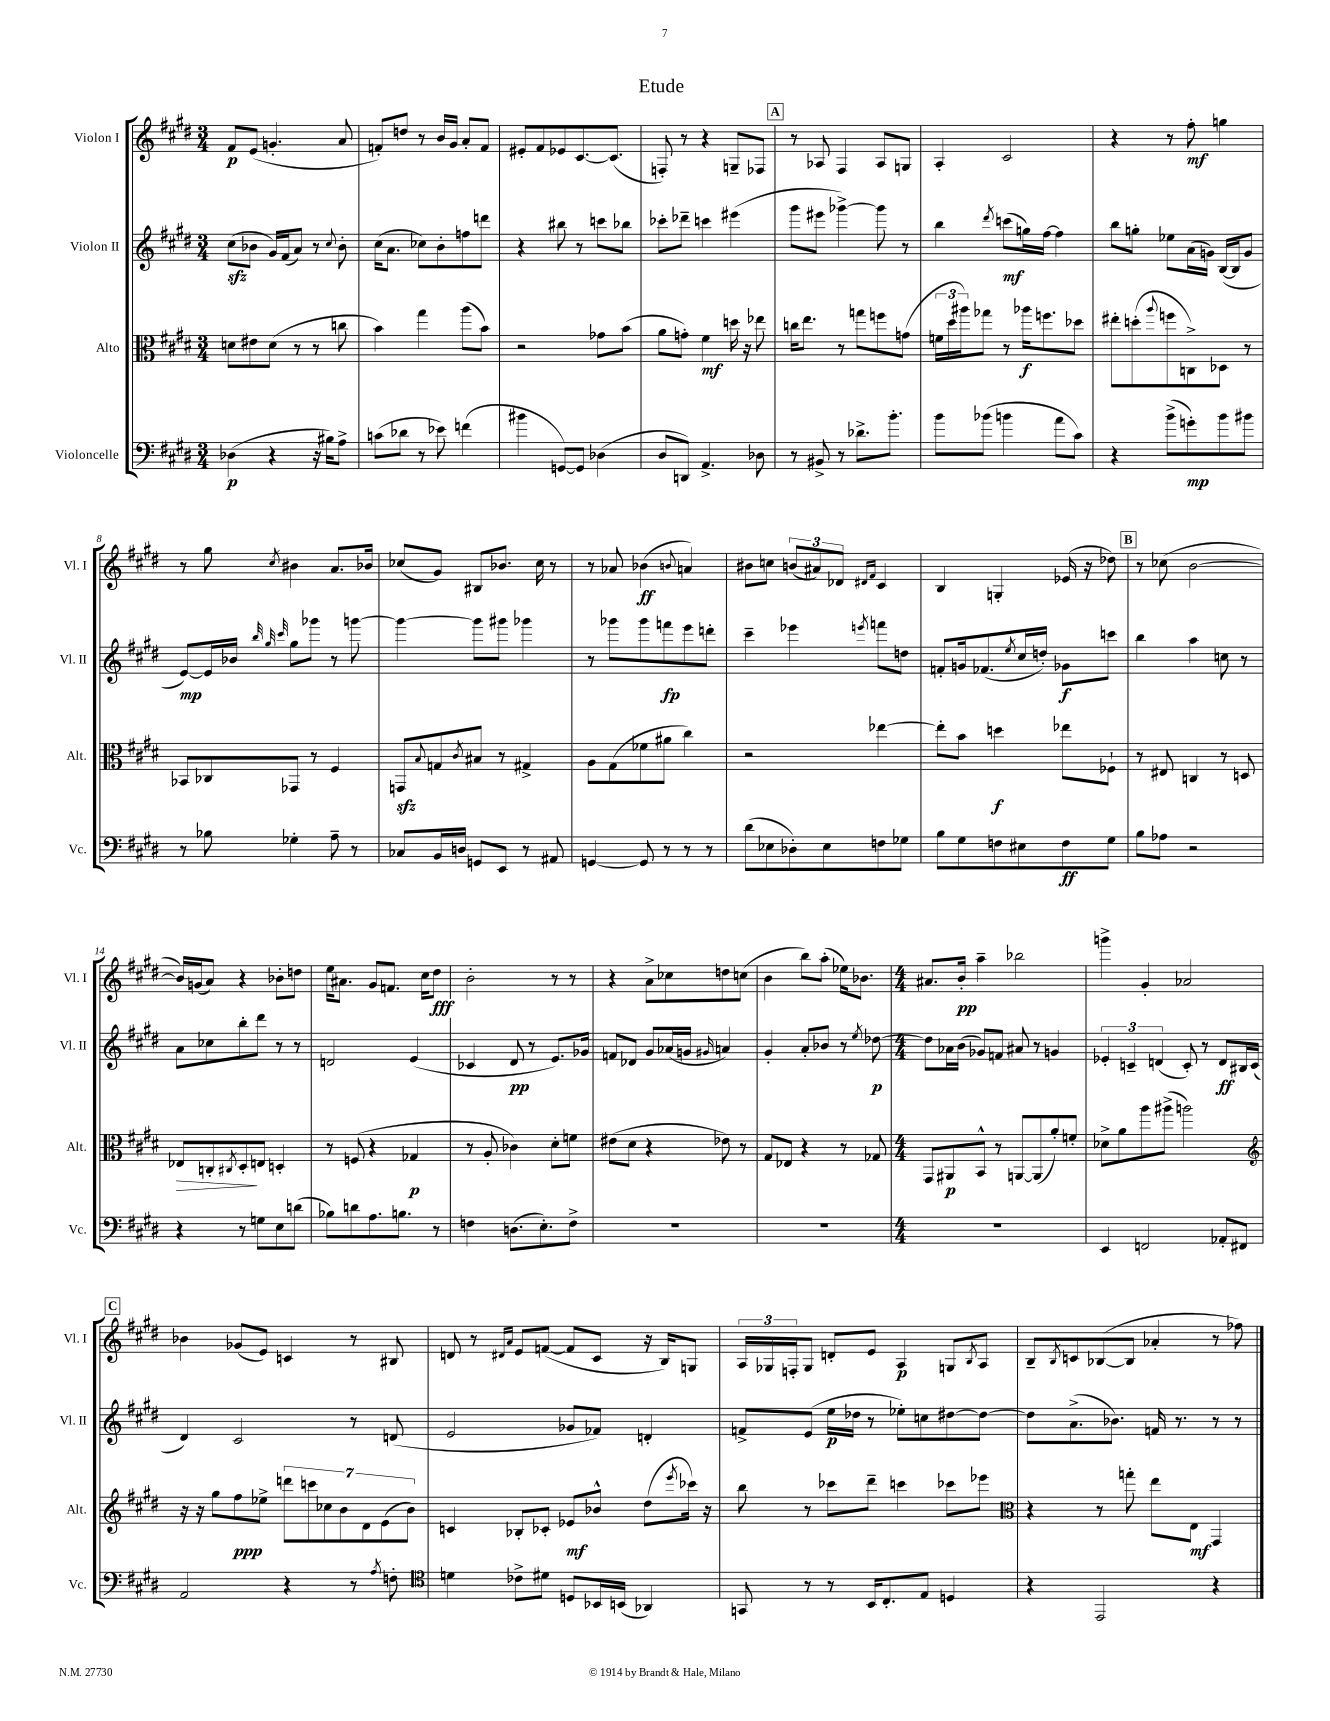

**kern	**dynam	**kern	**dynam	**kern	**dynam	**kern	**dynam
*part4	*part4	*part3	*part3	*part2	*part2	*part1	*part1
*staff4	*staff4	*staff3	*staff3	*staff2	*staff2	*staff1	*staff1
*I"Violoncelle	*	*I"Alto	*	*I"Violon II	*	*I"Violon I	*
*I'Vc.	*	*I'Alt.	*	*I'Vl. II	*	*I'Vl. I	*
*clefF4	*	*clefC3	*	*clefG2	*	*clefG2	*
*k[f#c#g#d#]	*	*k[f#c#g#d#]	*	*k[f#c#g#d#]	*	*k[f#c#g#d#]	*
*M3/4	*	*M3/4	*	*M3/4	*	*M3/4	*
=1	=1	=1	=1	=1	=1	=1	=1
(4D-X\	p	8dn\L	.	(8cc#zz\L	.	8f#/L	p
.	.	8e#X\	.	8b-X\J	.	(8e/J	.
4r	.	(8d\J	.	16g#/LL)	.	4.gn'/	.
.	.	.	.	(16f#/J	.	.	.
.	.	8r	.	8a/J)	.	.	.
16r	.	8r	.	8r	.	.	.
16B#X\KL)	.	.	.	.	.	.	.
.	.	.	.	8qqcc#/	.	.	.
8A^\J	.	8ccn\	.	8b-'\	.	8a/	.
=2	=2	=2	=2	=2	=2	=2	=2
(8cn\L	.	4b\)	.	(16cc#\KL	.	8fn'/L)	.
.	.	.	.	8.a\J	.	.	.
8d-X\J	.	.	.	.	.	8ddn/J	.
8r	.	4gg#\	.	8cc-X\L)	.	8r	.
8e-X\)	.	.	.	8b'\	.	16b/LL	.
.	.	.	.	.	.	16g#/JJ	.
(4fn\	.	(8aa\L	.	8ffn\	.	8a'/L	.
.	.	8b\J)	.	8dddn\J	.	8f/J	.
=3	=3	=3	=3	=3	=3	=3	=3
4b#X\	.	2r	.	4r	.	8e#X'/L	.
.	.	.	.	.	.	8f#/	.
[8GGn/L)	.	.	.	8bb#X\	.	8e-X/	.
8GG/J]	.	.	.	8r	.	[8.c#/	.
(4D-X\	.	8g-X\L	.	8cccn\L	.	.	.
.	.	.	.	.	.	(8.c#/J]	.
.	.	(8b\J	.	8bb-X\J	.	.	.
=4	=4	=4	=4	=4	=4	=4	=4
8D#/L	.	8a\L	.	8ccc-X'\L	.	8Fn'/)	.
8DDn/J)	.	8gn'\J)	.	8ddd-X~\J	.	8r	.
4.AA^/	.	4f#\	mf	4cccn\	.	4r	.
.	.	16ddn\	.	(4eee#X\	.	8Gn~/L	.
.	.	16r	.	.	.	.	.
8D-X\	.	8ee-X\	.	.	.	8F-X/J	.
!!LO:REH:place=s1:t=A
=5	=5	=5	=5	=5	=5	=5	=5
8r	.	16ccn\KL	.	8ggg#\L	.	8r	.
.	.	8.ee\J	.	.	.	.	.
8BB#X^/	.	.	.	8eee#X\J	.	8A-X/	.
8r	.	8r	.	[4ggg-X^\)	.	4F#/	.
8.d-X^\L	.	8ggn\L	.	.	.	.	.
.	.	8ffn\	.	8ggg-\]	.	8A-/L	.
8.b'\J	.	.	.	.	.	.	.
.	.	(8gn\J	.	8r	.	8Gn/J	.
=6	=6	=6	=6	=6	=6	=6	=6
8b\L	.	24fn\LL	.	4bb\	.	4A'/	.
.	.	24dd#\	.	.	.	.	.
.	.	24aa#X\J)	.	.	.	.	.
(8b-X\J	.	8gg-X\J	.	.	.	.	.
.	.	.	.	8qddd#/	.	.	.
4bn\	.	8r	.	(8cccn\L	mf	2c#/	.
.	.	16aa-X\KL	f	16ggn\L)	.	.	.
.	.	8.ffn\	.	[16ff#\JJ	.	.	.
8a\L	.	.	.	4ff#\]	.	.	.
8c#\J)	.	8dd-X\J	.	.	.	.	.
=7	=7	=7	=7	=7	=7	=7	=7
4r	.	8ee#X'\L	.	8bb\L	.	4r	.
.	.	(8ddn'\	.	8ggn'\J	.	.	.
.	.	8qqaa/	.	.	.	.	.
(8b^\L	.	8ffn\	.	8ee-X\L	.	8r	.
8gn'\)	mp	8Cn^\)	.	(16a\L	.	8ff#'\	mf
.	.	.	.	16gn\JJ)	.	.	.
8b\	.	8D-X\J	.	([16B/LL	.	4ggn\	.
.	.	.	.	16B/J]	.	.	.
8b#X\J	.	8r	.	8g/J	.	.	.
!!LO:LB:g=z
=8	=8	=8	=8	=8	=8	=8	=8
8r	.	8BB-X/L	.	[8e/L)	mp	8r	.
8B-X\	.	8C-X/	.	16e/L]	.	8gg#\	.
.	.	.	.	16b-X/JJ	.	.	.
.	.	.	.	32qqbb/	.	.	.
.	.	.	.	32qqgg#/	.	.	.
.	.	.	.	32qqccc#/	.	8qcc#/	.
4G-X'\	.	8GG-X/J	.	8gg#\L	.	4b#X\	.
.	.	8r	.	8ggg-X\J	.	.	.
8A~\	.	4F#/	.	8r	.	8.a/L	.
8r	.	.	.	[8gggn\	.	.	.
.	.	.	.	.	.	16b-X/Jk	.
=9	=9	=9	=9	=9	=9	=9	=9
8C-X/L	.	8GGnzz/L	.	4ggg\_	.	(8cc-X/L	.
.	.	8qqB/	.	.	.	.	.
16BB/L	.	8Gn/	.	.	.	8g#/J)	.
16Dn/JJ	.	.	.	.	.	.	.
.	.	8qc#/	.	.	.	.	.
8GGn/L	.	8B#X/J	.	8ggg\L]	.	8B#X/L	.
8EE/J	.	8r	.	8ggg#X\J	.	8.b-X/J	.
8r	.	4G#X^/	.	4ggg-X\	.	.	.
.	.	.	.	.	.	16cc-\	.
8AA#X/	.	.	.	.	.	8r	.
=10	=10	=10	=10	=10	=10	=10	=10
[4GGn/	.	8A\L	.	8r	.	8r	.
.	.	(8G#\	.	8ggg-X\L	.	8a-X/	.
8GG/]	.	8f-X\	.	8ggg-\	.	(4b-X\	ff
8r	.	8a#X\J	.	8fffn\	fp	.	.
.	.	.	.	.	.	8qqbn/	.
8r	.	4cc#\)	.	8eee\	.	4an/)	.
8r	.	.	.	8dddn'\J	.	.	.
=11	=11	=11	=11	=11	=11	=11	=11
(8d#\L	.	2r	.	4ccc#~\	.	8b#X\L	.
8E-X\	.	.	.	.	.	8ccn\J	.
8D-X'\)	.	.	.	4eee-X\	.	(12bn/L	.
.	.	.	.	.	.	12a#X/)	.
8E-\	.	.	.	.	.	.	.
.	.	.	.	.	.	12d-X/J	.
.	.	.	.	.	.	16qqd#X/LL	.
.	.	.	.	8qeeen/	.	16qqf#/JJ	.
8Fn\	.	[4ee-X\	.	8fffn\L	.	4c#/	.
8G-X\J	.	.	.	8ddn\J	.	.	.
=12	=12	=12	=12	=12	=12	=12	=12
8B\L	.	8ee-'\L]	.	8fn'/L	.	4B/	.
8G#\	.	8b\J	.	16gn/k	.	.	.
.	.	.	.	(8.f-X/	.	.	.
8Fn\	.	4ddn\	f	.	.	4Gn'/	.
.	.	.	.	8qee/	.	.	.
8E#X\	.	.	.	16cc#/L	.	.	.
.	.	.	.	16ddn'/JJ)	.	.	.
8F\	ff	8ee-X\L	.	8g-X\L	f	(16e-X/	.
.	.	.	.	.	.	16r	.
8G#\J	.	8F-X`\J	.	8cccn\J	.	8dd-X\)	.
!!LO:REH:place=s1:t=B
=13	=13	=13	=13	=13	=13	=13	=13
8B\L	.	8r	.	4bb\	.	8r	.
8A-X\J	.	8E#X/	.	.	.	(8cc-X\	.
2r	.	4Cn/	.	4aa\	.	[2b\	.
.	.	8r	.	8ccn\	.	.	.
.	.	8Dn/	.	8r	.	.	.
!!LO:LB:g=z
=14	=14	=14	=14	=14	=14	=14	=14
!	!	!	!LO:HP:b	!	!	!	!
4r	.	8E-X/L	>	8a\L	.	16b/LL])	.
.	.	.	.	.	.	(16gn/J	.
.	.	8Cn'/	.	8cc-X\	.	8a/J)	.
.	.	8qC#X/	.	.	.	.	.
8r	.	8D#'/	.	8bb'\	.	4r	.
8Gn\L	.	8En/J	]	8ddd#\J	.	.	.
8E\	.	4Dn'/	.	8r	.	8b-X'\L	.
(8dn\J	.	.	.	8r	.	8ddn\J	.
=15	=15	=15	=15	=15	=15	=15	=15
8B-X\L)	.	8r	.	2dn/	.	16ee\KL	.
.	.	.	.	.	.	8.a#X\J	.
8dn\	.	(8Fn/	.	.	.	.	.
8.A\	.	4r	.	.	.	8g#/L	.
.	.	.	.	.	.	8.fn/J	.
8.Bn\J	.	.	.	.	.	.	.
.	.	4G-X/	p	(4e/	.	.	.
.	.	.	.	.	.	16cc#\KL	.
8r	.	.	.	.	.	8dd#\J	fff
=16	=16	=16	=16	=16	=16	=16	=16
4Fn\	.	8r	.	4c-X/	.	2b'\	.
.	.	8A'/	.	.	.	.	.
(8.Dn\L	.	4c-X\)	.	8d#/	pp	.	.
.	.	.	.	8r	.	.	.
8.E'\)	.	.	.	.	.	.	.
.	.	8d#'\L	.	8.e/L)	.	8r	.
8F^\J	.	8fn\J	.	.	.	8r	.
.	.	.	.	16g-X/Jk	.	.	.
=17	=17	=17	=17	=17	=17	=17	=17
2.r	.	(8e#X\L	.	8fn/L	.	4r	.
.	.	8d#\J	.	8d-X/J	.	.	.
.	.	4r	.	8g#/L	.	8a^\L	.
.	.	.	.	(16a-X/L	.	8cc-X\	.
.	.	.	.	16gn/JJ	.	.	.
.	.	.	.	16qqg#X/	.	.	.
.	.	8e-X\)	.	4an/)	.	8ddn\	.
.	.	8r	.	.	.	(8ccn\J	.
=18	=18	=18	=18	=18	=18	=18	=18
2.r	.	8G#/L	.	4g#'/	.	4b\	.
.	.	8E-X/J	.	.	.	.	.
.	.	4r	.	8a'/L	.	8bb\L)	.
.	.	.	.	8b-X/J	.	(8aa'\J	.
.	.	8r	.	8r	.	16ee-X\KL)	.
.	.	.	.	.	.	8.b-X\J	.
.	.	.	.	8qee/	.	.	.
.	.	8G-X/	.	[8dd-X\	p	.	.
=19	=19	=19	=19	=19	=19	=19	=19
*M4/4	*	*M4/4	*	*M4/4	*	*M4/4	*
1r	.	8GG#/L	.	8dd-\L]	.	8.a#X/L	.
.	.	8AA#X/	p	16a-X\L	.	.	.
.	.	.	.	(16b\JJ	.	16b'/Jk	pp
.	.	8BB^^/J	.	8g-X/L)	.	4aa~\	.
.	.	8r	.	8fn/J	.	.	.
.	.	[8AAn/L	.	8a#X/	.	2bb-X\	.
.	.	(8AA/]	.	8r	.	.	.
.	.	8a'/)	.	4gn/	.	.	.
.	.	8fn'/J	.	.	.	.	.
=20	=20	=20	=20	=20	=20	=20	=20
4EE/	.	8d-X^\L	.	6e-X'/	.	4gggn^\	.
.	.	8a\	.	.	.	.	.
.	.	.	.	6cn~/	.	.	.
2FFn/	.	8aa\	.	.	.	4g#'/	.
.	.	.	.	(6dn/	.	.	.
.	.	(8aa#X^\J	.	.	.	.	.
.	.	2aan\)	.	8c'/)	.	2a-X/	.
.	.	.	.	8r	.	.	.
8AA-X'/L	.	.	.	8d/L	ff	.	.
8FF#X/J	.	.	.	16B#X/L	.	.	.
.	.	.	.	(16c/JJ	.	.	.
!!LO:LB:g=z
!!LO:REH:place=s1:t=C
=21	=21	=21	=21	=21	=21	=21	=21
*	*	*clefG2	*	*	*	*	*
2AA/	.	16r	.	4d#/)	.	4b-X\	.
.	.	16r	.	.	.	.	.
.	.	8gg#\L	.	.	.	.	.
.	.	8ff#\	ppp	2c#/	.	(8g-X/L	.
.	.	8ee-X^\J	.	.	.	8e/J)	.
4r	.	14dddn\L	.	.	.	4cn/	.
.	.	14cccn\	.	.	.	.	.
.	.	14cc-X\	.	.	.	.	.
.	.	14b\	.	.	.	.	.
8r	.	.	.	8r	.	8r	.
.	.	14d#\	.	.	.	.	.
.	.	(14e\	.	.	.	.	.
8qA/	.	.	.	.	.	.	.
8Fn'\	.	.	.	(8dn/	.	8B#X/	.
.	.	14b\J)	.	.	.	.	.
=22	=22	=22	=22	=22	=22	=22	=22
*clefC4	*	*	*	*	*	*	*
4dn\	.	4cn/	.	2e/	.	8dn/	.
.	.	.	.	.	.	8r	.
.	.	.	.	.	.	16qqd#X/LL	.
.	.	.	.	.	.	16qqa/JJ	.
8c-X^\L	.	8B-X'/L	.	.	.	8e/L	.
8d#X\J	.	8c-X'/J	.	.	.	([8fn/J	.
8Dn/L	.	8e-X/L	mf	8g-X/L	.	8f/L]	.
16BB-X/L	.	8b-X^^/J	.	8f-X/J)	.	8c#/J	.
(16BBn/JJ	.	.	.	.	.	.	.
4AA-X/)	.	(8dd#\L	.	4dn'/	.	16r	.
.	.	.	.	.	.	16B/KL)	.
.	.	8qeee/	.	.	.	.	.
.	.	16ccc-X\Jk)	.	.	.	8Gn/J	.
.	.	16r	.	.	.	.	.
=23	=23	=23	=23	=23	=23	=23	=23
8GGn/	.	8bb\	.	8fn^/L	.	24A/LL	.
.	.	.	.	.	.	24G-X/	.
.	.	.	.	.	.	24Fn'/J	.
8r	.	8r	.	(8e/J	.	8G-/J	.
8r	.	8ccc-X\L	.	16ee\LL	p	8dn'/L	.
.	.	.	.	16dd-X\JJ	.	.	.
16BB/KL	.	8ddd#~\J	.	8r	.	8e/J	.
8.C#'/	.	.	.	.	.	.	.
.	.	4cccn\	.	8ee-X'\L)	.	4A/	p
8E/J	.	.	.	8ccn\	.	.	.
4Dn/	.	8ccc-X\L	.	[8dd#X\	.	8Gn/L	.
.	.	.	.	.	.	8qB/	.
.	.	8eee-X\J	.	8dd#\J_	.	8A/J	.
=24	=24	=24	=24	=24	=24	=24	=24
*	*	*clefC3	*	*	*	*	*
4r	.	4r	.	8dd#\L]	.	8B~/L	.
.	.	.	.	.	.	8qB/	.
.	.	.	.	(8.a^\	.	8cn/	.
2EE/	.	8r	.	.	.	([8B-X/	.
.	.	.	.	8.b-X\J)	.	.	.
.	.	8ggn'\	.	.	.	8B-/J]	.
.	.	8ee\L	.	16fn/	.	4a-X'/	.
.	.	.	.	8.r	.	.	.
.	.	8E\J	mf	.	.	.	.
4r	.	4GG#/	.	8r	.	8r	.
.	.	.	.	8r	.	8ff-X\)	.
==	==	==	==	==	==	==	==
*-	*-	*-	*-	*-	*-	*-	*-
